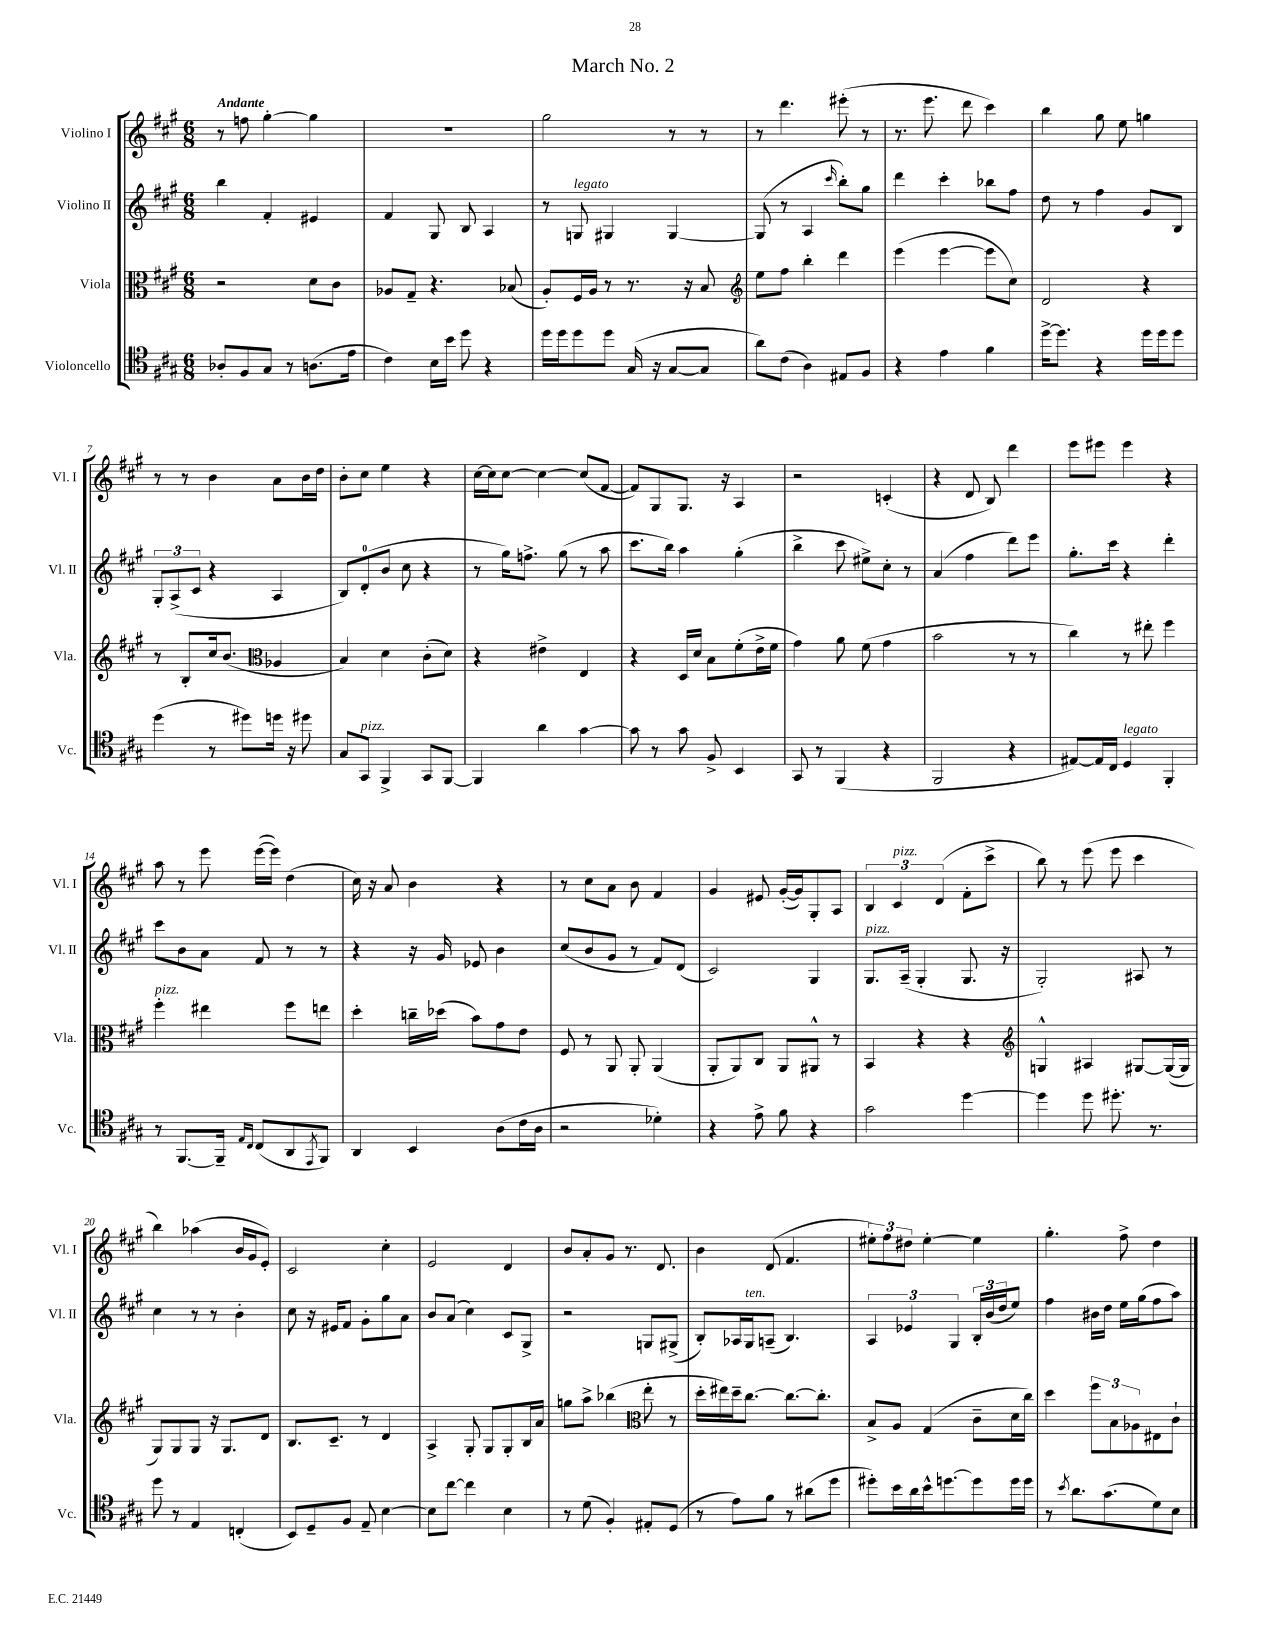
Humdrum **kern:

**kern	**kern	**kern	**kern
*part4	*part3	*part2	*part1
*staff4	*staff3	*staff2	*staff1
*I"Violoncello	*I"Viola	*I"Violino II	*I"Violino I
*I'Vc.	*I'Vla.	*I'Vl. II	*I'Vl. I
*clefC4	*clefC3	*clefG2	*clefG2
*k[f#c#g#]	*k[f#c#g#]	*k[f#c#g#]	*k[f#c#g#]
*M6/8	*M6/8	*M6/8	*M6/8
=1	=1	=1	=1
!	!	!	!LO:TX:a:B:t=Andante
8A-X'/L	2r	4bb\	8r
8F#/	.	.	8ffn\
8G#/J	.	4f#'/	[4gg#'\
8r	.	.	.
(8.An\L	8d\L	4e#X/	4gg#\]
.	8c#\J	.	.
16e\Jk	.	.	.
=2	=2	=2	=2
4c#\)	8A-X/L	4f#/	2.r
.	8G#~/J	.	.
16B\LL	4.r	8G#/	.
16b\JJ	.	.	.
8dd\	.	8B/	.
4r	.	4A/	.
.	(8B-X/	.	.
=3	=3	=3	=3
16dd\LL	8A'/L)	8r	2gg#\
16dd\J	.	.	.
!	!	!LO:TX:a:i:t=legato	!
8dd\	16F#/L	8Gn/	.
.	16A/JJ	.	.
8dd\J	8r	4G#X/	.
(16G#/	8.r	.	.
16r	.	.	.
[8G#/L	.	[4G#/	8r
.	16r	.	.
8G#/J]	8B/	.	8r
=4	=4	=4	=4
*	*clefG2	*	*
8a\L)	8ee\L	(8G#/]	8r
(8c#\J	8ff#\J	8r	4.ddd\
4A\)	4bb'\	4A/	.
.	.	16qqccc#/	.
8E#X/L	4ddd\	8bb'\L)	(8eee#X'\
8F#/J	.	8gg#\J	8r
=5	=5	=5	=5
4r	(4eee\	4ddd\	8.r
.	.	.	8.eee\
4e\	[4eee\	4ccc#'\	.
.	.	.	8ddd\
4f#\	8eee\L]	8bb-X\L	4ccc#\)
.	8cc#\J)	8ff#\J	.
=6	=6	=6	=6
[16dd^\KL	2d/	8dd\	4bb\
8.dd\J]	.	.	.
.	.	8r	.
4r	.	4ff#\	8gg#\
.	.	.	8ee\
16dd\LL	4r	8g#/L	4ggn\
16dd\J	.	.	.
8dd\J	.	8B/J	.
!!LO:LB:g=z
=7	=7	=7	=7
(4dd\	8r	12G#'/L	8r
.	.	(12A^/	.
.	8B'/L	.	8r
.	.	12c#/J	.
8r	16cc#/k	4r	4b\
.	(8.b/J	.	.
8dd#X\L)	.	.	.
*	*clefC3	*	*
16ddn\Jk	4A-X/	4A/	8a\L
16r	.	.	.
8dd#X\	.	.	16b\L
.	.	.	16dd\JJ
=8	=8	=8	=8
8G#/L	4B/)	8B/L)	8b'\L
!LO:TX:a:i:t=pizz.	!	!	!
8GG#/J	.	(8d'/	8cc#\J
4FF#^/	4d\	8b/J	4ee\
.	.	8cc#\	.
8GG#/L	(8c#'\L	4r	4r
[8FF#/J	8d\J)	.	.
=9	=9	=9	=9
4FF#/]	4r	8r	[16cc#\LL
.	.	.	16cc#\J]
.	.	16gg#\KL)	[8cc#\J
.	.	8.ffn^\J	.
4a\	4e#X^\	.	4cc#\_
.	.	(8gg#\	.
[4g#\	4E/	8r	(8cc#/L]
.	.	8aa\	[8f#/J
=10	=10	=10	=10
8g#\]	4r	8.ccc#\L	8f#/L])
8r	.	.	8G#/
.	.	16bb\Jk)	.
8g#\	16D/LL	4aa\	8.G#/J
.	16d/JJ	.	.
8F#^/	8B\L	.	.
.	.	.	16r
4BB/	(8f#'\	(4gg#'\	4A/
.	16e^\L	.	.
.	16f#\JJ	.	.
=11	=11	=11	=11
8GG#/	4g#\)	4bb^\	2r
8r	.	.	.
(4FF#/	8a\	8ccc#\	.
.	(8f#\	8ee#X^\L)	.
4r	4g#\	8cc#'\J	(4cn'/
.	.	8r	.
=12	=12	=12	=12
2FF#/	2b\	(4a/	4r
.	.	4ff#\	8d/
.	.	.	8B/)
4r	8r	8ddd\L)	4ddd\
.	8r	8eee\J	.
=13	=13	=13	=13
[8E#X/L)	4cc#\)	8.gg#'\L	8eee\L
16E#/L]	.	.	8eee#X\J
16C#/JJ	.	16ccc#\Jk	.
!LO:TX:a:i:t=legato	!	!	!
4D/	8r	4r	4eee#\
.	8ee#X'\	.	.
4FF#'/	4ff#\	4ddd'\	4r
!!LO:LB:g=z
=14	=14	=14	=14
!	!LO:TX:a:i:t=pizz.	!	!
8r	4ff#'\	8ccc#\L	8aa\
[8.FF#/L	.	8b\	8r
.	4ee#X\	8a\J	8eee\
16FF#~/Jk]	.	.	.
16qqE/LL	.	.	.
16qqC#/JJ	.	.	.
(8C#/L	.	8f#/	([16eee\LL
.	.	.	16eee\JJ])
8AA/	8ff#\L	8r	(4dd\
8qEE/	.	.	.
8FF#/J)	8een\J	8r	.
=15	=15	=15	=15
4AA/	4dd'\	4r	16cc#\)
.	.	.	16r
.	.	.	8a/
4BB/	16ccn~\LL	16r	4b\
.	(16dd-X\JJ	16g#/	.
.	8b\L)	8e-X/	.
(8A\L	8g#\	4b\	4r
16c#\L	8e\J	.	.
16A\JJ	.	.	.
=16	=16	=16	=16
2r	8F#/	(8cc#/L	8r
.	8r	8b/	8cc#\L
.	8AA/	8g#/J	8a\J
.	8AA'/	8r	8b\
4d-X'\)	(4AA/	8f#/L)	4f#/
.	.	(8d/J	.
=17	=17	=17	=17
4r	8AA'/L	2c#/)	4g#/
.	8AA/)	.	.
8e^\	8C#/J	.	8e#X/
8f#\	8AA/L	.	([16g#'/LL
.	.	.	16g#/J])
4r	8AA#X^^/J	4G#/	8G#'/
.	8r	.	8A/J
=18	=18	=18	=18
!	!	!LO:TX:a:i:t=pizz.	!
2g#\	4BB/	8.G#/L	6B/
!	!	!	!LO:TX:a:i:t=pizz.
.	.	.	6c#/
.	.	(16A~/Jk	.
.	4r	4G#'/	.
.	.	.	(6d/
[4dd\	4r	8.G#/	8f#'\L
.	.	.	8ccc#^\J
.	.	16r	.
=19	=19	=19	=19
*	*clefG2	*	*
4dd\]	4Gn^^/	2G#'/)	8bb\)
.	.	.	8r
8dd\	4A#X/	.	(8eee\
8.dd#X'\	.	.	8eee\
.	[8G#X/L	8A#X/	4ccc#\
8.r	.	.	.
.	(16G#/L_	8r	.
.	16G#/JJ]	.	.
!!LO:LB:g=z
=20	=20	=20	=20
8dd\	8G#/L)	4cc#\	4bb\)
8r	8G#/	.	.
4E/	8G#/J	8r	(4aa-X\
.	16r	8r	.
.	8.G#/L	.	.
(4Cn'/	.	4b'\	16b/LL
.	.	.	16g#/J
.	8d/J	.	8e'/J)
=21	=21	=21	=21
8BB/L)	8.B/L	8cc#\	2c#/
8D~/	.	16r	.
.	8.c#~/J	16e#X/KL	.
8F#/J	.	8f#/J	.
8E~/	8r	8g#'\L	.
[4B\	4d/	8gg#\	4cc#'\
.	.	8a\J	.
=22	=22	=22	=22
8B\L]	4A^/	8b/L	2e/
[8cc#\J	.	(8a/J	.
4cc#\]	8G#'/	4cc#\)	.
.	8G#/L	.	.
4B\	8G#'/	8c#/L	4d/
.	16B/L	8G#^/J	.
.	16a/JJ	.	.
=23	=23	=23	=23
8r	8ggn\L	2r	8b/L
(8d\	8aa^\J	.	8a'/
4F#'/)	(4bb-X\	.	8g#/J
.	.	.	8.r
*	*clefC3	*	*
8E#X'/L	8ee'\	8Gn/L	.
.	.	.	8.d/
(8D/J	8r	(8G#X^/J	.
=24	=24	=24	=24
8r	16dd'\LL	8B'/L)	4b\
.	16ee#X\)	.	.
8e\L)	16dd~\J	16A-X/L	.
!	!	!LO:TX:a:i:t=ten.	!
.	[8.cc#\J	16G#/J	.
8f#\J	.	(8An~/J	(8d/
8r	8.cc#\L_	4.B/)	4.f#/
(8a#X\L	.	.	.
.	8.cc#'\J]	.	.
8dd\J	.	.	.
=25	=25	=25	=25
8dd#X'\L)	8B^/L	6A/	12ee#X'\L)
.	.	.	12ff#\
16b\L	8A/J	.	.
.	.	6e-X/	12dd#X\J
16a\	.	.	.
16b^^\J	(4G#/	.	[4ee#'\
[8.ddn\	.	.	.
.	.	6G#/	.
8dd\]	8c#~\L	24B'/LL	4ee#\]
.	.	(24b/	.
.	.	24dd/J	.
16dd\L	16d\L	8ee/J)	.
16dd\JJ	16cc#\JJ)	.	.
=26	=26	=26	=26
8r	4dd\	4ff#\	4.gg#'\
8qb/	.	.	.
8.a\L	.	.	.
.	12ff#\L	16b#X\LL	.
(8.g#\	.	16dd\JJ	.
.	12B\	.	.
.	.	16ee\LL	8ff#^\
.	12A-X\	.	.
.	.	(16gg#\J	.
8d\)	8E#X\	8ff#\	4dd\
8B\J	8c#`\J	8aa\J)	.
==	==	==	==
*-	*-	*-	*-
